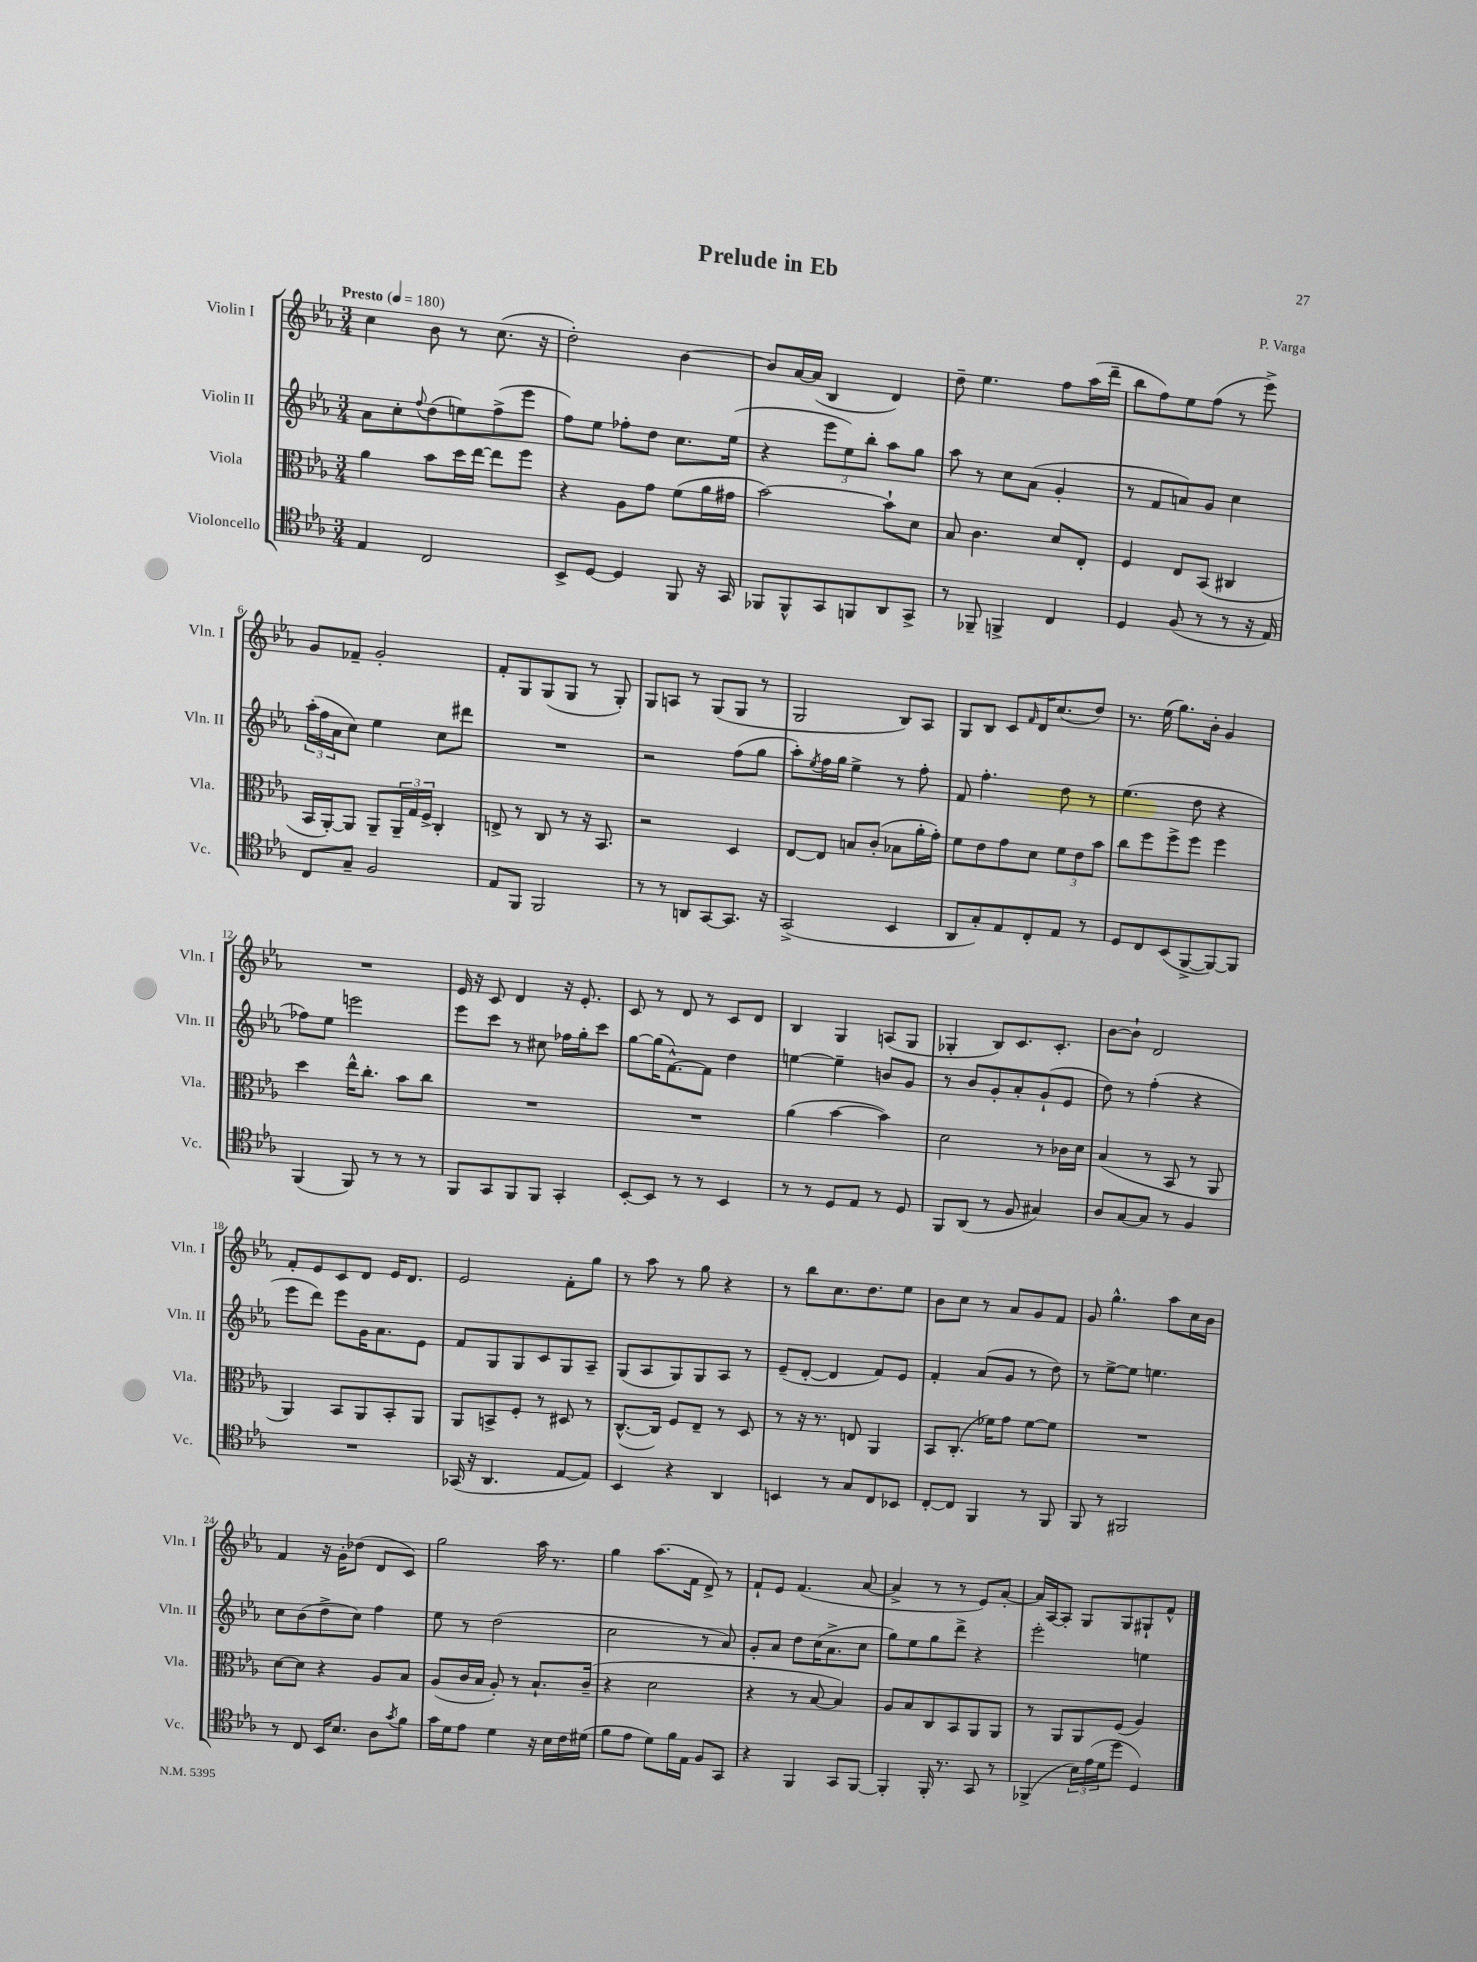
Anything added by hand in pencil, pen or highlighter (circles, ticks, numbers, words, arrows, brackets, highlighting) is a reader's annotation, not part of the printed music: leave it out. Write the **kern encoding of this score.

**kern	**kern	**kern	**kern
*staff4	*staff3	*staff2	*staff1
*clefC4	*clefC3	*clefG2	*clefG2
*k[b-e-a-]	*k[b-e-a-]	*k[b-e-a-]	*k[b-e-a-]
*M3/4	*M3/4	*M3/4	*M3/4
*MM180	*MM180	*MM180	*MM180
4E-/	4a-\	8a-\L	4cc\
.	.	8cc'\	.
.	.	8qqff/	.
2C/	8b-\L	(8dd\	8b-\
.	16dd\L	8ee\)	8r
.	[16ee-\JJ	.	.
.	8ee-\]L	(8ff^\	(8.cc\
.	8ff\J	8eee-\J	.
.	.	.	16r
=	=	=	=
8BB-^/L	4r	8ff\L)	2dd'\)
[8D/J	.	8ee-\J	.
4D/]	8A-\L	8ff-'\L	.
.	8g\J	8dd\J	.
8FF/	(8f\L	8.cc\L	[4b-\
16r	16a-\L	.	.
16GG/	16g#\JJ	(16ee-\Jk	.
=	=	=	=
8FF-/L	[2b-\)	4r	8b-/]L
8FF-^^/	.	.	[16a-/L
.	.	.	(16a-/]JJ
8GG/	.	12eee-\L	4B-/
.	.	12ee-\)	.
8FF/	.	.	.
.	.	12bb-'\J	.
8AA-/	8b-`\]L	8aa-\L	4d/)
8GG^/J	8d\J	8gg\J	.
=	=	=	=
8r	8B-/	8aa-\	8dd~\
8FF-~/	4.c\	8r	4.ee-\
4FF^/	.	8cc\L	.
.	.	(8a-\J	.
4C/	8d/L	4g'/	8ff\L
.	8E-'/J	.	(16aa-\L
.	.	.	16ddd~\JJ
=	=	=	=
4D/	4F/	8r	8bb-\L
.	.	8f/L	8ff\)
(8F/	8E-/L	8a/)	8ee-\
8r	(8BB-/J	8g/J	(8ff\J
8r	4C#/	4cc\	8r
16r	.	.	8eee-^\)
16E-/)	.	.	.
=	=	=	=
8C/L	16BB-/LL	(24aa-'\LL	8g/L
.	.	24ff\	.
.	[16AA-'/J)	.	.
.	.	24a-\J	.
8G~/J	8AA-/]J	8cc\J)	8f-~/J
2F/	8AA-~/L	4ee-\	2g'/
.	24AA-~/L	.	.
.	24G/	.	.
.	24F^/JJ	.	.
.	4C'/	8cc\L	.
.	.	8ddd#\J	.
=	=	=	=
8E-/L	8E^/	2.r	8f'/L
8FF/J	8r	.	8G/
2FF/	8C/	.	(8G/
.	8r	.	8G/J
.	16r	.	8r
.	8.BB-/	.	.
.	.	.	8G'/)
=	=	=	=
8r	2r	2r	8G/L
8r	.	.	8A/J
8AA/L	.	.	8r
[8GG/	.	.	(8G/L
8.GG/]J	4D/	(8ff\L	8G/J
.	.	8gg\J	8r
16r	.	.	.
=	=	=	=
(2GG^/	[8E-/L	8aa-'\L)	2G/
.	.	8qee-/	.
.	8E-/]J	16ff\L	.
.	.	16gg\JJ	.
.	8B/L	4ee-^\	.
.	(8c'/J	.	.
4BB-/	8B-\L	8r	8B-/L)
.	16a-'\L	8ff'\	8A-/J
.	16g'\JJ)	.	.
=	=	=	=
8AA-/L	8f\L	8f/	8G/L
8G'/)	8e-\	4.ff'\	8B-/J
8E-/	8g\	.	8c/L
.	.	.	16qqf/
8C'/	8d\J	.	16d/K
.	.	.	(8.cc/
8E-/J	12f\L	8dd\	.
.	12e-\	.	.
8r	.	8r	8dd/J)
.	12b-\J	.	.
=	=	=	=
8D/L	8cc\L	(4.ee-\	8.r
8C/	8ff\	.	.
.	.	.	(16ee-\
(8BB-/	8ff^\	.	8.gg\L)
[8FF^/	8ff\J	8dd\	.
.	.	.	16b-'\Jk
8FF/_)	4ff\	4r	4g/
8FF/]J	.	.	.
=	=	=	=
(4FF/	4dd\	8ff-\L)	2.r
.	.	8ee-\J	.
8FF/)	16ee-^^\LK	2eee\	.
.	8.cc'\J	.	.
8r	.	.	.
8r	8b-\L	.	.
8r	8cc\J	.	.
=	=	=	=
8FF/L	2.r	8eee-\L	16e-/
.	.	.	16r
8GG/	.	8ccc\J	8c/
8FF/	.	8r	4d/
8FF/J	.	8cc#\	.
4GG'/	.	16ff-\LL	16r
.	.	16gg'\J	8.e-'/
.	.	8ccc\J	.
=	=	=	=
[8BB-'/L	2.r	[8gg\L	8c/
8BB-/]J	.	(16gg\]K	8r
.	.	[8.f^^\)	.
8r	.	.	8d/
8r	.	8f\]J	8r
4BB-/	.	4dd\	8c/L
.	.	.	8d/J
=	=	=	=
8r	(4a-\	[4ee\	4B-/
8r	.	.	.
8D/L	[4b-\	4ee~\]	4G/
8E-/J	.	.	.
8r	4b-\])	8b/L	(8A/L
8D/	.	8g/J	8G/J
=	=	=	=
8FF/L	2d\	8r	4G-'/
(8AA-/J	.	8b-/L	.
8r	.	8g'/	8B-/L)
8F/	.	8a-'/	8.c/
4G#/)	8r	(8g`/	.
.	.	.	8.c'/J
.	16c-\LL	8e-/J	.
.	16d\JJ	.	.
=	=	=	=
8A-/L	(4B-/	8dd\)	[8b-\L
[8G/	.	8r	8b-`\]J
8G/]J	8r	(4ff'\	2d/
8r	8BB-/	.	.
4F/	8r	4r	.
.	8AA-/	.	.
=	=	=	=
2.r	4AA-/)	8eee-\L	8f'/L
.	.	8ddd\J)	8e-/
.	8BB-/L	8eee-\L	8c/
.	8AA-/	16g\K	8d/J
.	.	8.a-\	.
.	8BB-'/	.	16e-/LK
.	.	.	8.d/J
.	8AA-/J	8e-\J	.
=	=	=	=
(16GG-/	8AA-/L	8f/L	2e-/
16r	.	.	.
4.AA-/	8BB^/	8G/	.
.	8F'/J	8G/	.
.	8r	8c/	.
[8E-/L	8D#/	8G/	8f'\L
8E-/]J)	8r	8A-~/J	8gg\J
=	=	=	=
4BB-/	([8.C^^/L	(8G/L	8r
.	.	8A-/	8aa-\
.	16C/]Jk)	.	.
4r	8F/L	8G/)	8r
.	8E-~/J	8G/	8gg\
4AA-/	8r	8A-/J	4r
.	8D/	8r	.
=	=	=	=
4BB/	8r	(8e-~/L	8r
.	16r	[8d'/J	8bb-\L
.	8.r	.	.
8r	.	4d/]	8.cc\
8G/L	8E/	.	.
.	.	.	8.dd\
8C/	4AA-/	8f/L)	.
8BB-/J	.	8e-/J	8ee-\J
=	=	=	=
[8C'/L	8BB-/L	4f'/	8b-\L
8C/]J	(8.C'/J	.	8cc\J
4FF/	.	(8a-/L	8r
.	16f-\LK)	.	.
.	8g\J	8g/J	8a-/L
8r	[8f-\L	8r	8g/
8FF/	8f-\]J	8dd\)	8f/J
=	=	=	=
8FF/	2.r	8r	8g/
8r	.	[8ee-^\L	4.gg^^\
2FF#/	.	8ee-\]J	.
.	.	4.ee\	.
.	.	.	8aa-\L
.	.	.	16cc\L
.	.	.	16b-\JJ
=	=	=	=
8r	[8d\L	8cc\L	4f/
8C/	8d\]J	(8b-\	.
16BB-/LK	4r	8dd^\	16r
8.B-/J	.	.	16g'\LK
.	.	8cc\J)	(8dd-\J
8A-\L	8A-/L	4ff\	8d/L
8qg/	.	.	.
8f\J	8B-/J	.	8c/J)
=	=	=	=
16g\LL	(8A-/L	8ee-\	2gg\
16d\J	.	.	.
8e-\J	16c/L	8r	.
.	16B-/JJ	.	.
4d\	8A-'/)	(2dd\	.
.	8r	.	.
16r	8.B-`/L	.	16aa-\
16B-\LL	.	.	8.r
16c\	.	.	.
(16d#\JJ	(16c~/Jk	.	.
=	=	=	=
8f\L	4r	2cc\	4gg\
8e-\J	.	.	.
8d\L)	2d\	.	(8.aa-\L
16f\L	.	.	.
16E-\JJ	.	.	16f\Jk
8F/L	.	8r	8d^/)
8GG/J	.	8a-/)	8r
=	=	=	=
4r	4r	8g'/L	8f`/L
.	.	8a-/J	8e-/J
4FF/	8r	8dd\L	(4.f/
.	[8B-/	(16cc\K	.
.	.	8.a-^\	.
8GG/L	4B-/])	.	.
[8FF/J	.	8cc\J	[8a-/
=	=	=	=
4FF'/]	8A-/L	8gg\L)	4a-^/]
.	8B-/	8ee-\	.
16FF'/	8C/	8gg\	8r
8.r	.	.	.
.	8BB-/	8ddd^\J	8r
8GG/	8AA-/	4r	8e-/L)
8r	8AA-/J	.	[8a-'/J
=	=	=	=
(4FF-^/	8r	2eee-'\	16a-/]LL
.	.	.	[16A-/J
.	8AA-/L	.	8A-'/]J
24B-\LL)	8AA-/	.	8G/L
(24e-\	.	.	.
24d\J	.	.	.
8dd\J	(8F/J	.	8G/
4D/)	4A-/)	4ee\	8G#`/
.	.	.	8f^^/J
==	==	==	==
*-	*-	*-	*-
